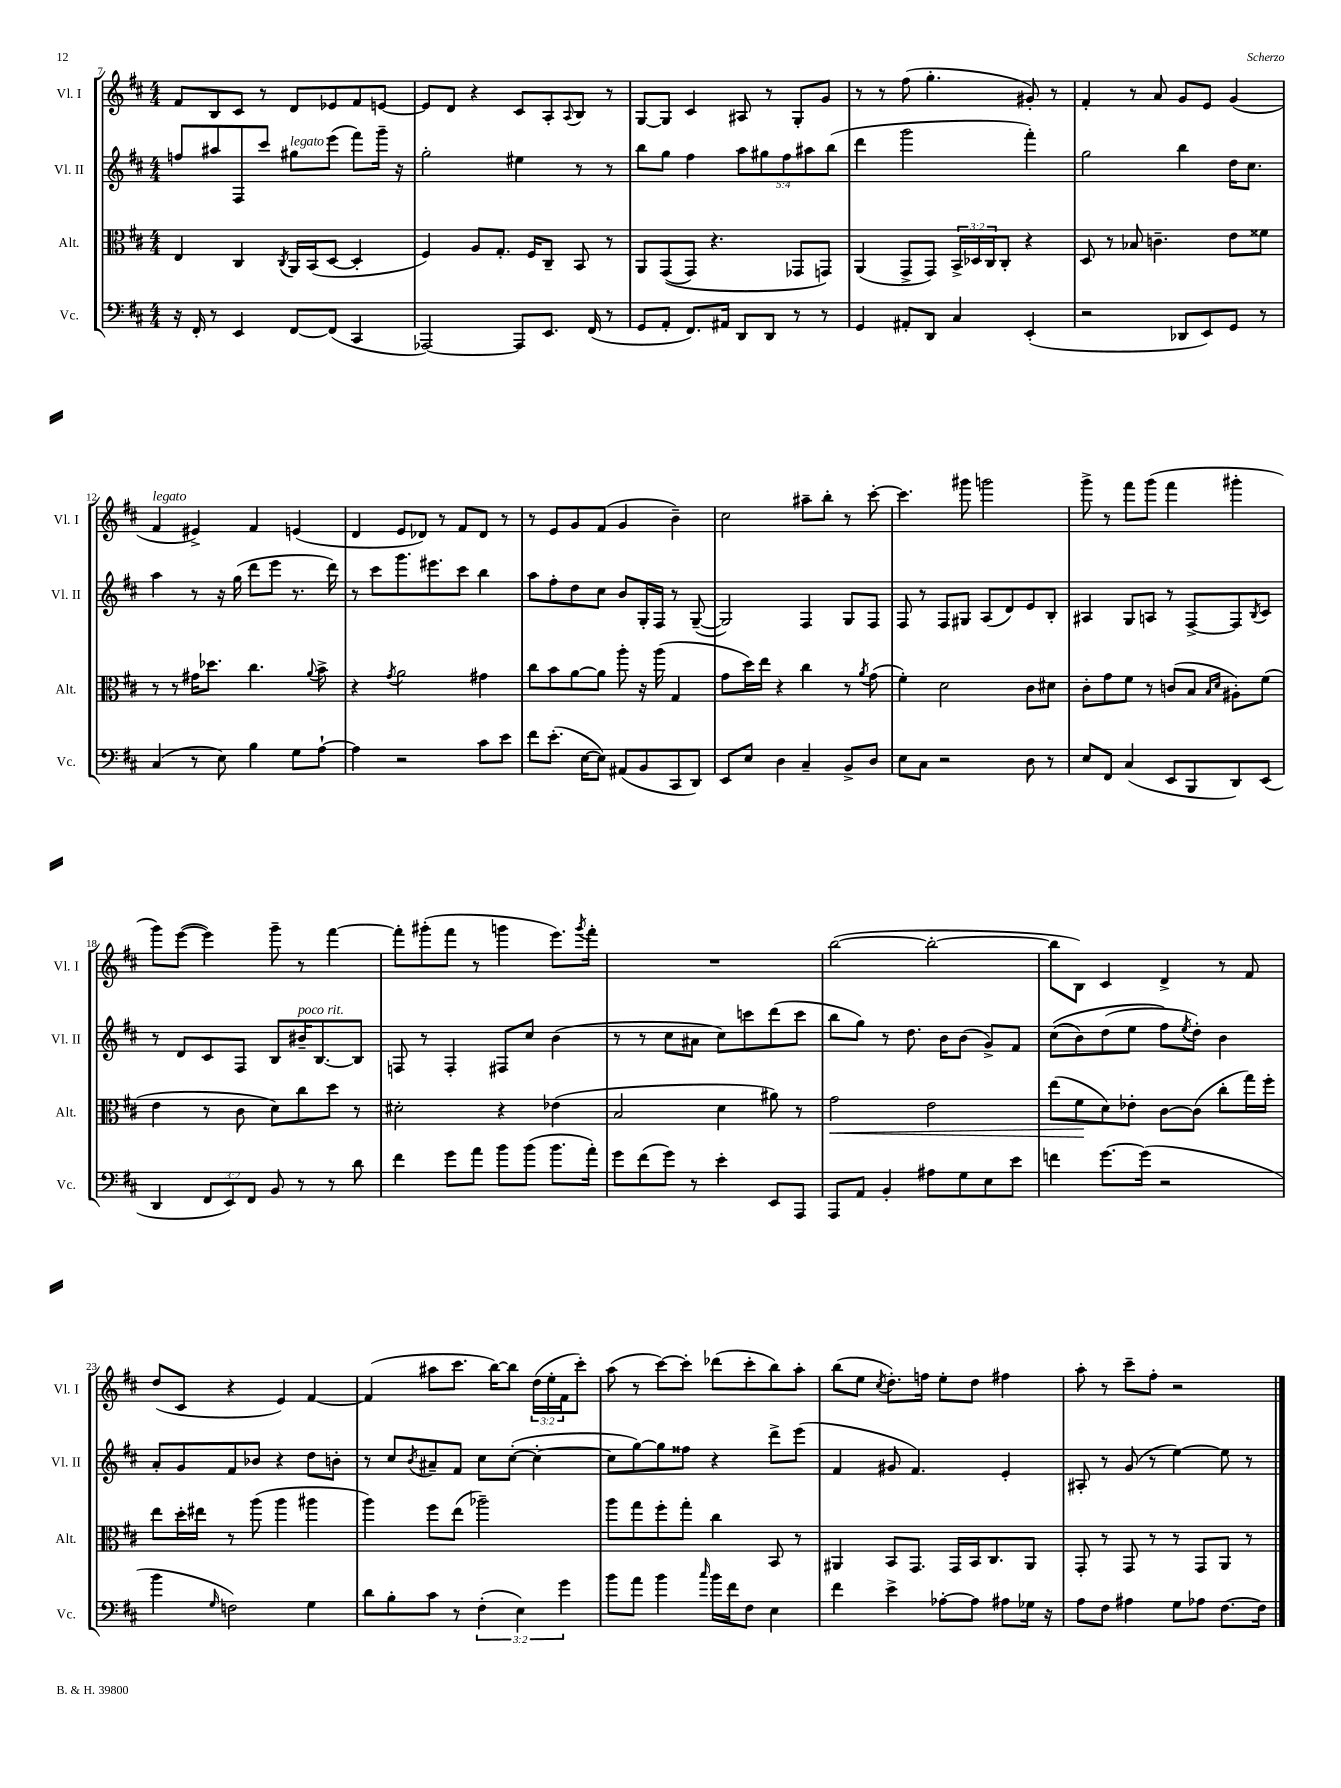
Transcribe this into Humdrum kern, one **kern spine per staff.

**kern	**kern	**kern	**kern
*staff4	*staff3	*staff2	*staff1
*clefF4	*clefC3	*clefG2	*clefG2
*k[f#c#]	*k[f#c#]	*k[f#c#]	*k[f#c#]
*M4/4	*M4/4	*M4/4	*M4/4
16r	4E	8ff	8f#
16FF#'	.	.	.
8r	.	8aa#	8B
4EE	4C#	8F#	8c#
.	.	8ccc#	8r
.	8qC#	.	.
[8FF#	16AA	8gg#	8d
.	(16BB	.	.
(8FF#]	[8D	(8eee	8e-
4CC#	4D']	8fff#)	8f#
.	.	16ggg~	[8e
.	.	16r	.
=	=	=	=
[2AAA-)	4F#)	2gg'	8e]
.	.	.	8d
.	8A	.	4r
.	8.G'	.	.
8AAA-]	.	4ee#	8c#
.	16F#	.	.
8.EE	8C#~	.	8A'
.	.	.	8qqA
.	8BB	8r	8B
(16FF#	.	.	.
8r	8r	8r	8r
=	=	=	=
8GG	8AA	8bb	[8G
8AA'	&((8GG	8gg	8G]
8.FF#)	8GG)	4ff#	4c#
.	4.r	.	.
16AA#	.	.	.
8DD	.	10aa	8A#
.	.	10gg#	.
8DD	.	.	8r
.	.	10ff#	.
8r	8GG-	.	8G'
.	.	10aa#	.
8r	8GG&)	.	8g
.	.	(10bb	.
=	=	=	=
4GG	(4AA	4ddd	8r
.	.	.	8r
8AA#'	8GG^	2ggg	(8ff#
8DD	8GG)	.	4.gg'
4C#	24BB^	.	.
.	24D-	.	.
.	24C#	.	.
.	8C#'	.	.
(4EE'	4r	4fff#')	8g#')
.	.	.	8r
=	=	=	=
2r	8D	2gg	4f#'
.	8r	.	.
.	8B-	.	8r
.	4.c~	.	8a
8DD-	.	4bb	8g
8EE)	.	.	8e
8GG	8e	16dd	(4g
.	.	8.cc#	.
8r	8f##	.	.
=	=	=	=
(4C#	8r	4aa	4f#
.	8r	.	.
8r	16g#	8r	4e#^)
.	8.dd-	.	.
8E)	.	16r	.
.	.	(16gg	.
4B	4.cc#	8ddd	4f#
.	.	8eee	.
8G	.	8.r	(4e
.	8qqa	.	.
[8A`	8b^	.	.
.	.	16ddd)	.
=	=	=	=
4A]	4r	8r	4d
.	.	8ccc#	.
.	8qg	.	.
2r	2a	8.ggg	8e
.	.	.	8d-)
.	.	8.eee#	.
.	.	.	8r
.	.	8ccc#	8f#
8c#	4g#	4bb	8d-
8e	.	.	8r
=	=	=	=
8f#	8cc#	8aa	8r
(8.e'	8b	8ff#'	8e
.	[8a	8dd	8g
[16E	.	.	.
8E])	8a]	8cc#	(8f#
(8AA#	8aa'	8b	4g
8BB	16r	16G'	.
.	(16aa	16F#	.
8CC#	4G	8r	4b~)
8DD)	.	([8G~	.
=	=	=	=
8EE	8g	2G])	2cc#
8E	16dd)	.	.
.	16ee	.	.
4D	4r	.	.
4C#~	4cc#	4F#	8aa#~
.	.	.	8bb'
8BB^	8r	8G	8r
.	8qa	.	.
8D	(8g	8F#	[8ccc#'
=	=	=	=
8E	4f#')	8F#	4.ccc#]
8C#	.	8r	.
2r	2d	8F#	.
.	.	8G#	8ggg#
.	.	(8A	2ggg
.	.	8d)	.
8D	8c#	8e	.
8r	8d#	8B'	.
=	=	=	=
8E	8c#'	4A#	8ggg^
8FF#	8g	.	8r
(4C#	8f#	8G	8fff#
.	8r	8A	(8ggg
8EE	(8c	8r	4fff#
8BBB	8B	[8F#^	.
.	16qqB	.	.
.	16qqd	.	.
8DD)	8A#')	8F#]	4ggg#'
.	.	8qB	.
(8EE	(8f#	8c#	.
=	=	=	=
4DD	4e	8r	8ggg)
.	.	8d	([8eee
12FF#	8r	8c#	4eee])
12EE)	.	.	.
.	8c#	8F#	.
12FF#	.	.	.
8BB	8d)	8B	8ggg~
8r	8cc#	16b#~	8r
.	.	[8.B	.
8r	8dd	.	[4fff#
8d	8r	8B]	.
=	=	=	=
4f#	2d#'	8F	8fff#']
.	.	8r	(8ggg#'
8g	.	4F'	8fff#
8a	.	.	8r
8b	4r	8F#	4ggg
(8b	.	8cc#	.
8.b	(4e-	(4b	8.eee)
.	.	.	8qggg
16a')	.	.	16fff#'
=	=	=	=
8g	2B	8r	1r
(8f#	.	8r	.
8g)	.	8cc#	.
8r	.	8a#	.
4e'	4d	8cc#)	.
.	.	8ccc	.
8EE	8a#)	(8ddd	.
8AAA	8r	8ccc	.
=	=	=	=
8AAA	2g	8bb	([2bb
8AA	.	8gg)	.
4BB'	.	8r	.
.	.	8.dd	.
8A#	2e	.	2bb'_
.	.	16b	.
8G	.	(8b	.
8E	.	8g^)	.
8e	.	8f#	.
=	=	=	=
4f	(8ee	&((8cc#	8bb]
.	8f#	8b)	8B)
[8.g	8d)	(8dd	4c#
.	8e-'	8ee	.
(16g]	.	.	.
2r	[8c#	8ff#&)	4d^
.	.	8qee	.
.	(8c#]	8dd')	.
.	8cc#'	4b	8r
.	16gg)	.	8f#
.	16ff#'	.	.
=	=	=	=
4b	8ee	8a'	(8dd
.	16dd'	8g	8c#
.	16ee#	.	.
16qqG	.	.	.
2F)	8r	8f#	4r
.	(8aa	8b-	.
.	4aa	4r	4e)
4G	4aa#	8dd	[4f#
.	.	8b'	.
=	=	=	=
8d	4aa)	8r	(4f#]
8B'	.	8cc#	.
.	.	8qb	.
8c#	8ff#	8a#~	8aa#
8r	(8ee	8f#	8.ccc#
(6F#'	2aa-~)	8cc#	.
.	.	.	[16bb)
.	.	([8cc#'	8bb]
6E)	.	.	.
.	.	4cc#'_	(24dd
.	.	.	24ee'
6g	.	.	24f#
.	.	.	8ccc#')
=	=	=	=
8b	8aa	8cc#]	(8aa
8a	8gg	[8gg)	8r
4b	8ff#'	8gg]	[8ccc#)
.	8gg'	8ff##	8ccc#']
16qqcc#	.	.	.
16b	4cc#	4r	(8ddd-
16f#	.	.	.
8F#	.	.	8ccc#'
4E	8BB	8ddd^	8bb)
.	8r	(8eee	8aa'
=	=	=	=
4f#	4AA#	4f#	(8bb
.	.	.	8ee
.	.	.	8qcc#
4e^	8BB	8g#	8.dd')
.	8.GG	4.f#)	.
.	.	.	16ff
[8A-'	.	.	8ee'
.	16GG	.	.
8A-]	16BB	.	8dd
.	8.C#	.	.
8A#	.	4e'	4ff#
16G-	8AA#	.	.
16r	.	.	.
=	=	=	=
8A	8GG'	8A#'	8aa'
8F#	8r	8r	8r
4A#	8GG	(8g	8ccc#~
.	8r	8r	8ff#'
8G	8r	[4ee)	2r
8A-	8GG	.	.
[8.F#	8AA	8ee]	.
.	8r	8r	.
16F#]	.	.	.
==	==	==	==
*-	*-	*-	*-
